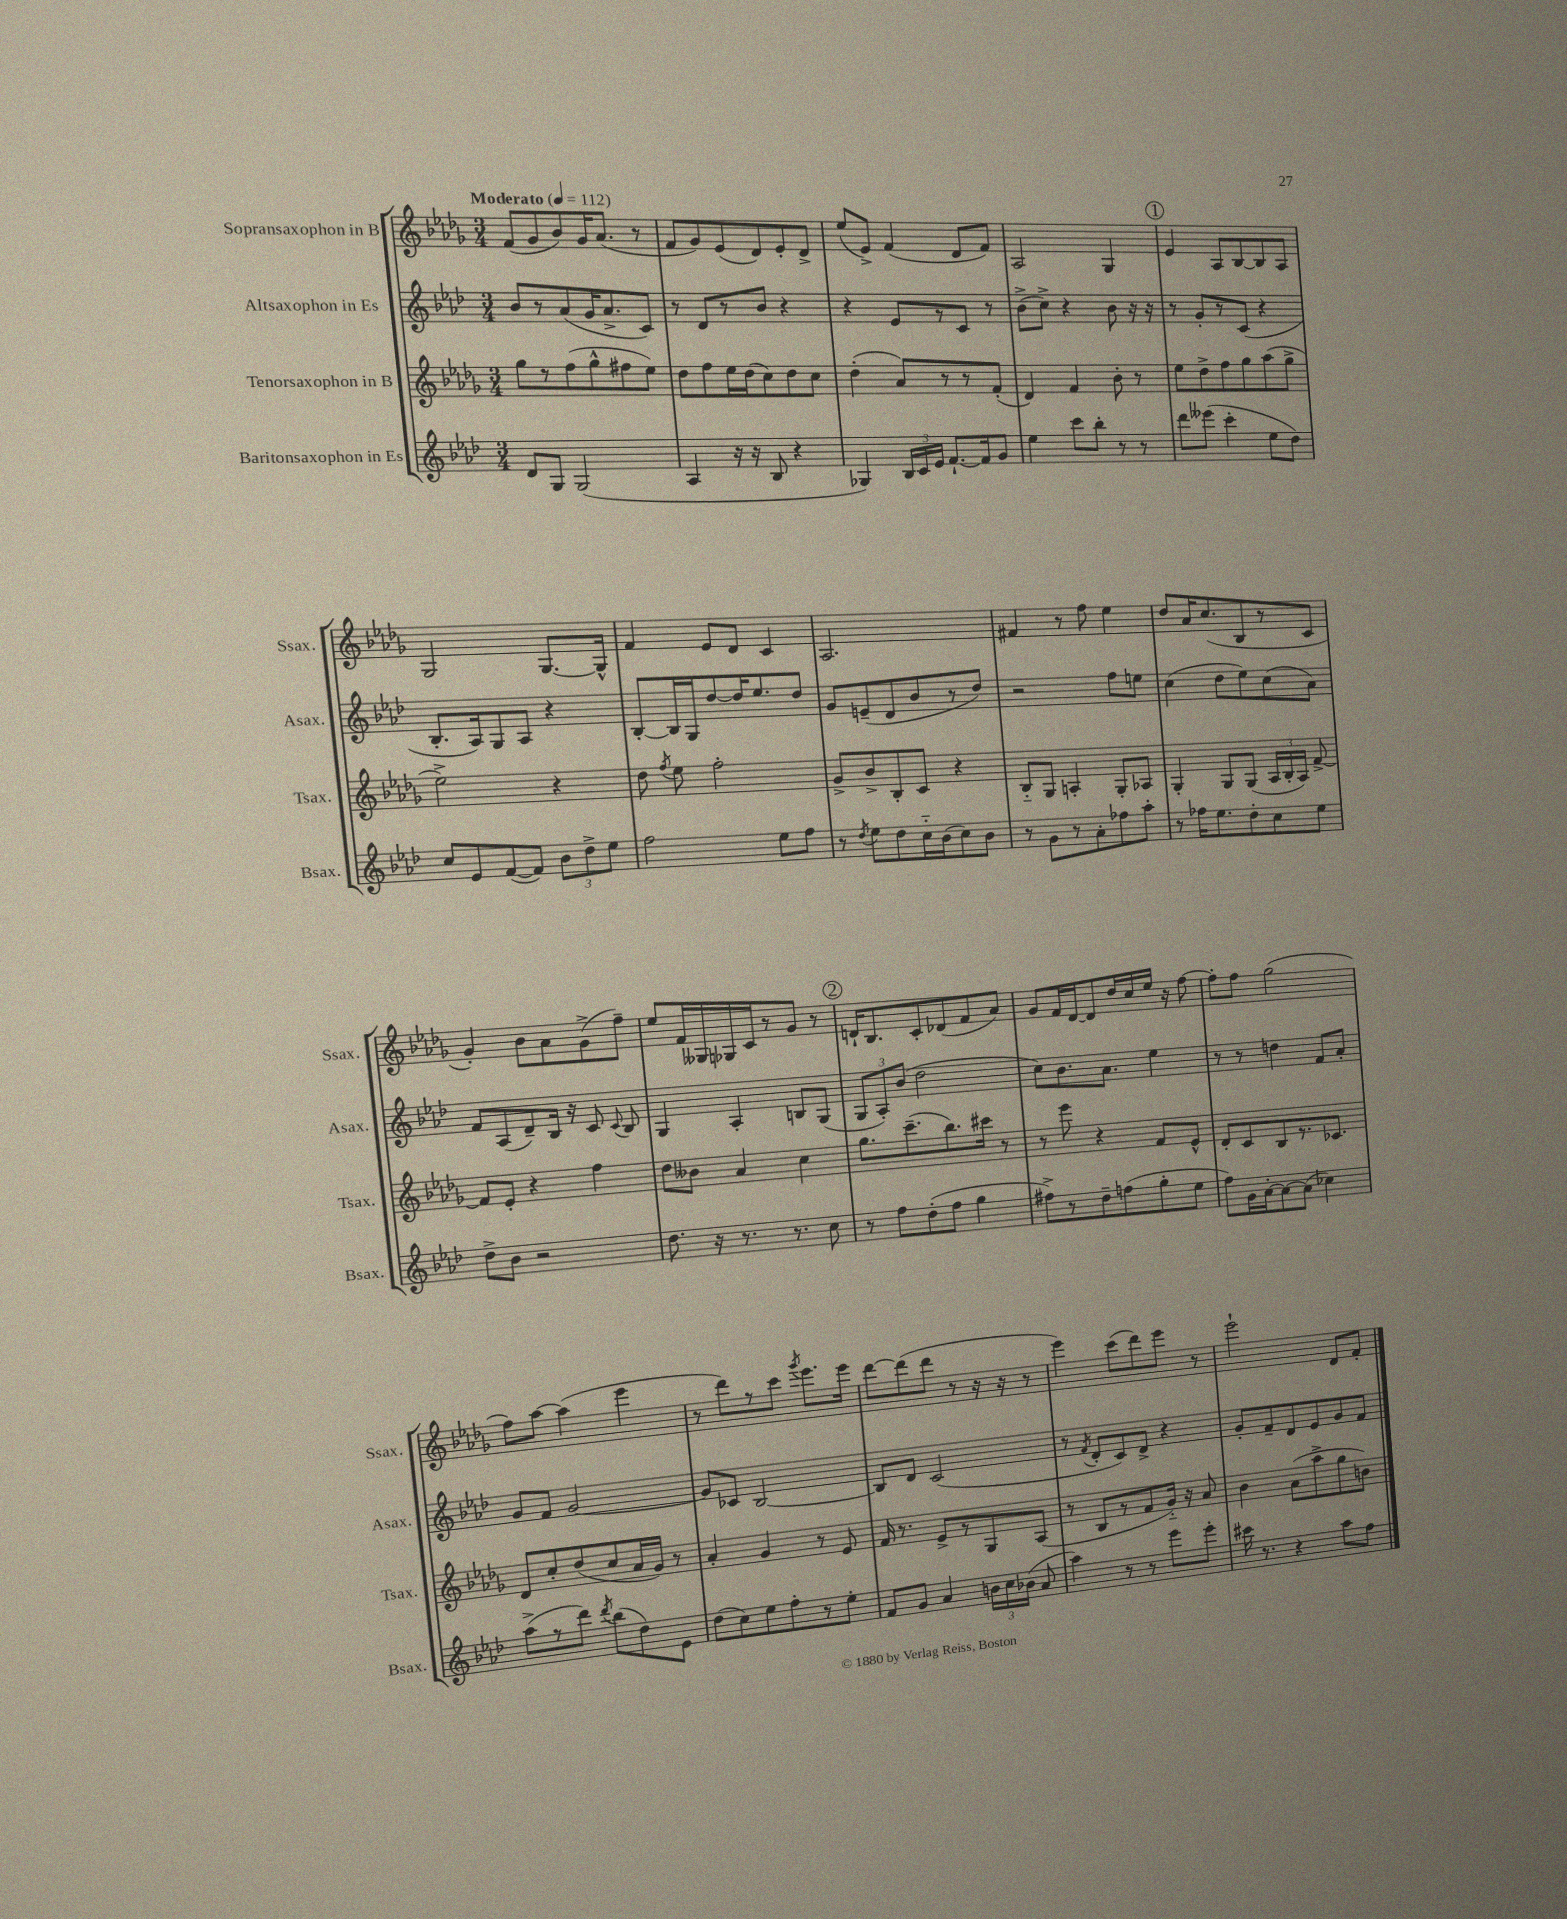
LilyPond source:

<<
\new StaffGroup <<
\new Staff = "s0" \with { instrumentName = "Sopransaxophon in B" shortInstrumentName = "Ssax." } {
    \clef treble \key des \major \numericTimeSignature \time 3/4 \tempo "Moderato" 4 = 112
    \autoBeamOff f'8[( ges'8 bes'8) ges'16 aes'8.]( r8 |
    f'8[ ges'8) ees'8( des'8) ees'8-. des'8]-> |
    ees''8[( ees'8]->) f'4( des'8[ f'8]) |
    aes2 ges4 |
    \mark \markup { \circle "1" } ees'4 aes8[ bes8~ bes8 aes8] |
    ges2 ges8.[~ ges16]-^ |
    f'4 ees'8[ des'8] c'4 |
    aes2. |
    fis'4 r8 f''8 ees''4 |
    des''8[ aes'16 c''8.( bes8 r8 c'8] |
    ges'4-.) bes'8[ aes'8 ges'8->( f''8]--) |
    ees''8[ f'16 geses16 ges16 c'16 r8 ges'8] r8 |
    \mark \markup { \circle "2" } d'16[-! bes8. c'8-. des'8( f'8 aes'8]) |
    ges'8[ f'16 des'16~ des'8 des''16 c''16 ees''16] r16 f''8~ |
    f''8[-. f''8] ges''2( |
    f''8[) aes''8]~ aes''4( ees'''4 |
    r8 des'''8[) r8 c'''8] \acciaccatura { ges'''8 } ees'''8.[ ees'''16] |
    des'''8[~ des'''8( des'''8] r8 r16 r16 r8 |
    ees'''4) c'''8[( des'''8) ees'''8] r8 |
    ees'''2-! des'8[ f'8]-. \bar "|." |
}
\new Staff = "s1" \with { instrumentName = "Altsaxophon in Es" shortInstrumentName = "Asax." } {
    \clef treble \key aes \major \numericTimeSignature \time 3/4
    \autoBeamOff bes'8[ r8 aes'8( g'16 aes'8.-> c'8]) |
    r8 des'8[ r8 bes'8] r4 |
    r4 ees'8[ r8 c'8] r8 |
    bes'8[->( c''8]->) r4 bes'8 r16 r16 |
    \mark \markup { \circle "1" } r8 g'8[-. r8 c'8]( r4 |
    bes8.[-. aes16) g8 aes8] r4 |
    bes8[~-. bes16 g16 des''8~ des''16 ees''8. des''8] |
    g'8[ e'8--( des'8 bes'8 r8 des''8]) |
    r2 f''8[ e''8] |
    c''4( des''8[ ees''8) c''8( aes'8]) |
    f'8[ aes8( des'8--) bes16] r16 c'8 \appoggiatura { c'8 } bes8 |
    g4 aes4-. b8[ g8]( |
    \mark \markup { \circle "2" } \tuplet 3/2 { g8[ aes8-.) bes'8]( } des''2 |
    c''8[) bes'8. aes'8.] ees''4 |
    r8 r8 d''4 f'8[ aes'8]-. |
    g'8[ f'8] g'2~ |
    g'8[ ces'8] bes2~ |
    bes8[ des'8] c'2( |
    r8 \acciaccatura { f'8 } des'8[-. c'8) des'8]-> r4 |
    g'8[-. f'8-- des'8 ees'8 g'8 f'8] \bar "|." |
}
\new Staff = "s2" \with { instrumentName = "Tenorsaxophon in B" shortInstrumentName = "Tsax." } {
    \clef treble \key des \major \numericTimeSignature \time 3/4
    \autoBeamOff ges''8[ r8 f''8( ges''8-^ fis''8 ees''8]) |
    des''8[ f''8 ees''16 des''16( c''8) des''8 c''8] |
    des''4-.( aes'8[) r8 r8 f'8]-.( |
    des'4) f'4 bes'8-. r8 |
    \mark \markup { \circle "1" } ees''8[ des''8-> f''8 ges''8 aes''8( ges''8]-> |
    ees''2->) r4 |
    des''8 \acciaccatura { f''8 } ees''8 f''2-. |
    ges'8[-> bes'8-> bes8-. c'8] r4 |
    bes8[-_ ges8] a4-. ges8[-. aes8] |
    ges4-. ges8[ ges8]( \tuplet 3/2 { aes16[ bes16-. aes16]) } f'8~-> |
    f'8[ ees'8]-. r4 f''4 |
    des''8[ beses'8] aes'4 c''4 |
    \mark \markup { \circle "2" } ges''8.[ c'''8.--( bes''8.) cis'''16] r8 |
    r8 ees'''8 r4 f'8[ ees'8]-^ |
    des'8[-. c'8 bes8 r8. ces'8.] |
    des'8[ c''8-. des''8( c''8 aes'16 ges'16]) r8 |
    aes'4-. ges'4 r8 ees'8 |
    f'16 r8. ees'8[-> r8 ges8 aes8]( |
    r8 bes8[ r8 f'8 ges'16]-_) r16 aes'8 |
    bes'4 aes'8[( aes''8-> ges''8 b'8]) \bar "|." |
}
\new Staff = "s3" \with { instrumentName = "Baritonsaxophon in Es" shortInstrumentName = "Bsax." } {
    \clef treble \key aes \major \numericTimeSignature \time 3/4
    \autoBeamOff des'8[ g8] g2( |
    aes4 r16 r16 bes8 r4 |
    ges4) \tuplet 3/2 { bes16[ c'16 ees'16] } f'8.[~-! f'16 g'8] |
    ees''4 c'''8[ bes''8]-. r8 r8 |
    \mark \markup { \circle "1" } des'''8[ eeses'''8]( c'''4-. ees''8[ des''8]) |
    c''8[ ees'8 f'8~( f'8]) \tuplet 3/2 { bes'8[ des''8-> ees''8] } |
    f''2 ees''8[ f''8] |
    r8 \acciaccatura { des''8 } ees''8[ des''8 c''16-_ bes'16( c''8) bes'8] |
    r8 g'8[ r8 aes'8-. fes''8 aes''8]-. |
    r8 fes''16[ ees''8. des''8-. c''8 ees''8] |
    des''8[-> bes'8] r2 |
    des''8. r16 r8. r8. c''8 |
    \mark \markup { \circle "2" } r8 f''8[ des''8-.( f''8] g''4 |
    fis''8[->) r8 des''8-- f''8( g''8-. ees''8] |
    f''8[) g'16 aes'16~-. aes'8~ aes'8]( ces''4) |
    aes''8[->( r8 des'''8]) \acciaccatura { des'''8 } bes''8[( des''8) ees'8] |
    des''8[( c''8) ees''8 f''8-. r8 ees''8]-. |
    f'8[ g'8] aes'4 \tuplet 3/2 { b'16[ c''16 bes'16]( } aes'8 |
    aes''4) r8 r8 ees'''8[ ees'''8]-. |
    cis'''16 r8. r4 aes''8[ f''8] \bar "|." |
}
>>
>>
\layout { \context { \Score \remove "Bar_number_engraver" } }
